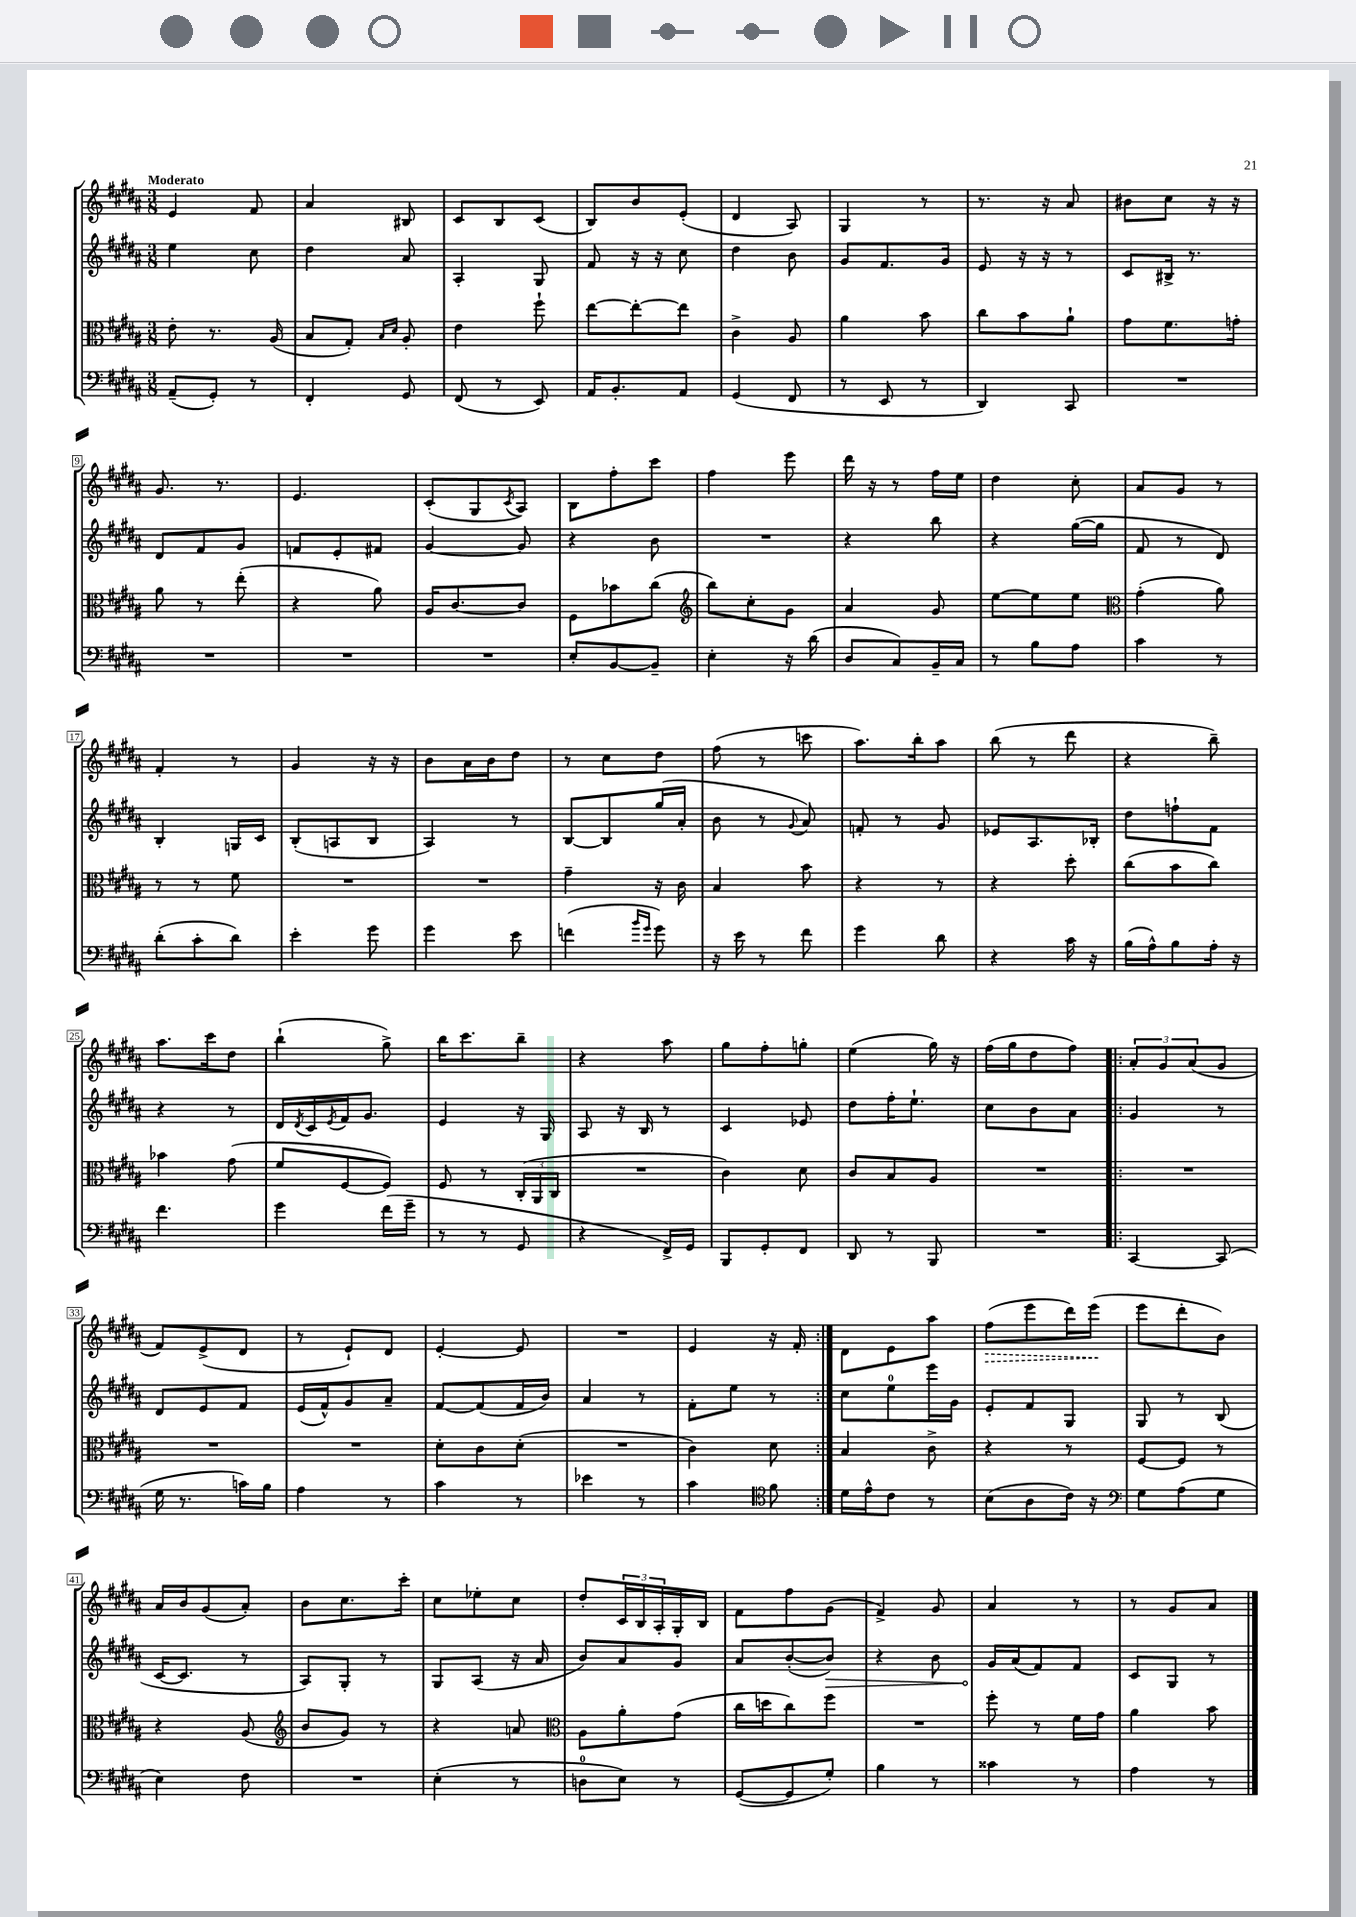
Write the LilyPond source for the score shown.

<<
\new StaffGroup <<
\new Staff = "s0" {
    \clef treble \key b \major \numericTimeSignature \time 3/8 \tempo "Moderato"
    e'4 fis'8 |
    ais'4 bis8 |
    cis'8 b8 cis'8( |
    b8) b'8 e'8-.( |
    dis'4 ais8) |
    gis4 r8 |
    r8. r16 ais'8 |
    bis'8 cis''8 r16 r16 |
    gis'8. r8. |
    e'4. |
    cis'8-.( gis8 \acciaccatura { cis'8 } ais8) |
    b8 fis''8-. cis'''8 |
    fis''4 e'''8 |
    dis'''16 r16 r8 fis''16 e''16 |
    dis''4 cis''8-. |
    ais'8 gis'8 r8 |
    fis'4-. r8 |
    gis'4 r16 r16 |
    b'8 ais'16 b'16 dis''8 |
    r8 cis''8 dis''8 |
    fis''8( r8 c'''8 |
    ais''8.) b''16-. ais''8 |
    b''8( r8 dis'''8 |
    r4 b''8--) |
    ais''8. cis'''16 dis''8 |
    b''4-!( gis''8->) |
    b''16 cis'''8. b''8-- |
    r4 ais''8 |
    gis''8 fis''8-. g''8-. |
    e''4( gis''16) r16 |
    fis''16( gis''16 dis''8 fis''8) |
    \repeat volta 2 { \tuplet 3/2 { ais'8-. gis'8 ais'8( } gis'8 |
    fis'8) e'8->( dis'8 |
    r8 e'8-!) dis'8 |
    e'4~-. e'8 |
    R4. |
    e'4 r16 fis'16-. | }
    dis'8 e'8 ais''8 |
    \once \override Hairpin.style = #'dashed-line fis''8\>( e'''8 dis'''16) e'''16\!( |
    e'''8 dis'''8-. b'8) |
    ais'16 b'16 gis'8( ais'8-.) |
    b'8 cis''8. cis'''16-. |
    cis''8 ees''8-. cis''8 |
    dis''8-. \tuplet 3/2 { cis'16 b16 ais16-. } gis16-. b16 |
    fis'8 fis''8 gis'8( |
    fis'4->) gis'8 |
    ais'4 r8 |
    r8 gis'8 ais'8 \bar "|." |
}
\new Staff = "s1" {
    \clef treble \key b \major \numericTimeSignature \time 3/8
    e''4 cis''8 |
    dis''4 ais'8 |
    ais4-. gis8 |
    fis'8 r16 r16 cis''8 |
    dis''4 b'8 |
    gis'8 fis'8. gis'16 |
    e'8 r16 r16 r8 |
    cis'8 bis16-> r8. |
    dis'8 fis'8 gis'8 |
    f'8 e'8-. fis'8 |
    gis'4~ gis'8 |
    r4 b'8 |
    R4. |
    r4 b''8 |
    r4 gis''16~( gis''16 |
    fis'8 r8 dis'8) |
    b4-. g16 cis'16 |
    b8-.( a8 b8 |
    ais4) r8 |
    b8~ b8 gis''16( ais'16-. |
    b'8 r8 \appoggiatura { gis'8 } ais'8) |
    f'8-. r8 gis'8 |
    ees'8 ais8. bes16-. |
    dis''8 f''8-! fis'8 |
    r4 r8 |
    dis'16 \acciaccatura { dis'8 } cis'16 \acciaccatura { e'8 } fis'16 gis'8. |
    e'4 r16 gis16 |
    ais8 r16 b16 r8 |
    cis'4 ees'8 |
    dis''8 fis''16-. e''8.-! |
    cis''8 b'8 ais'8 |
    \repeat volta 2 { gis'4 r8 |
    dis'8 e'8 fis'8 |
    e'16( fis'16-^) gis'8 ais'8-- |
    fis'8~ fis'8( fis'16 b'16) |
    ais'4 r8 |
    fis'8-. e''8 r8 | }
    cis''8 e''8-0 e'''16 gis'16 |
    e'8-. fis'8 gis8 |
    gis8 r8 b8( |
    cis'16~ cis'8. r8 |
    ais8) gis8-. r8 |
    gis8 ais8( r16 ais'16 |
    b'8) ais'8 gis'8 |
    ais'8 b'8~-.( \once \override Hairpin.circled-tip = ##t b'8\>) |
    r4 b'8 |
    gis'16\! ais'16( fis'8) fis'8 |
    cis'8 gis8 r8 \bar "|." |
}
\new Staff = "s2" {
    \clef alto \key b \major \numericTimeSignature \time 3/8
    e'8-. r8. ais16( |
    b8 gis8-.) \grace { b16 dis'16 } ais8-. |
    e'4 fis''8-! |
    e''8~ e''8~-. e''8 |
    cis'4-> ais8 |
    ais'4 b'8 |
    cis''8 b'8 ais'8-! |
    gis'8 fis'8. g'16-. |
    ais'8 r8 e''8-.( |
    r4 ais'8) |
    ais16 cis'8.~ cis'8 |
    fis8 bes'8 cis''8( |
    \clef treble b''8) cis''8-. gis'8 |
    ais'4 gis'8 |
    e''8~ e''8 e''8 |
    \clef alto gis'4-.( ais'8) |
    r8 r8 fis'8 |
    R4. |
    R4. |
    gis'4-- r16 cis'16 |
    b4 b'8 |
    r4 r8 |
    r4 dis''8-. |
    cis''8( b'8 cis''8) |
    bes'4 gis'8( |
    fis'8 fis8~ fis8) |
    fis8 r8 \tuplet 3/2 { cis16-.( ais,16 cis16 } |
    R4. |
    cis'4) dis'8 |
    cis'8 b8 ais8 |
    R4. |
    \repeat volta 2 { R4. |
    R4. |
    R4. |
    dis'8-. cis'8 dis'8-.( |
    R4. |
    cis'4) dis'8 | }
    b4 cis'8-> |
    r4 r8 |
    fis8~ fis8 r8 |
    r4 ais8( |
    \clef treble b'8 gis'8) r8 |
    r4 a'8 |
    \clef alto ais8 ais'8-. gis'8( |
    cis''16 d''16 cis''8) fis''8 |
    R4. |
    fis''8-. r8 fis'16 gis'16 |
    ais'4 b'8 \bar "|." |
}
\new Staff = "s3" {
    \clef bass \key b \major \numericTimeSignature \time 3/8
    ais,8--( gis,8-.) r8 |
    fis,4-. gis,8 |
    fis,8( r8 e,8) |
    ais,16 b,8.-. ais,8 |
    gis,4( fis,8 |
    r8 e,8 r8 |
    dis,4) cis,8 |
    R4. |
    R4. |
    R4. |
    R4. |
    e8-. b,8~ b,8-- |
    e4-. r16 dis'16( |
    dis8 cis8) b,16-- cis16 |
    r8 b8 ais8 |
    cis'4 r8 |
    dis'8-.( cis'8-. dis'8) |
    e'4-. gis'8 |
    gis'4 e'8 |
    f'4( \grace { b'16 gis'16 } gis'8) |
    r16 e'16 r8 fis'8 |
    gis'4 dis'8 |
    r4 cis'16 r16 |
    b16( ais16-^) b8 ais16-. r16 |
    fis'4. |
    gis'4 fis'16( gis'16-- |
    r8 r8 gis,8 |
    r4 fis,16->) gis,16 |
    b,,8 gis,8-. fis,8 |
    dis,8 r8 b,,8 |
    R4. |
    \repeat volta 2 { cis,4~ cis,8( |
    gis16 r8. c'16) b16 |
    ais4 r8 |
    cis'4 r8 |
    ees'4 r8 |
    cis'4 \clef tenor fis'8 | }
    dis'16 e'16-^ cis'8 r8 |
    b8( ais8 cis'16) r16 |
    \clef bass gis8 ais8( gis8 |
    e4) fis8 |
    R4. |
    e4-.( r8 |
    d8-0 e8) r8 |
    gis,8~( gis,8 gis8-.) |
    b4 r8 |
    cisis'4 r8 |
    ais4 r8 \bar "|." |
}
>>
>>
